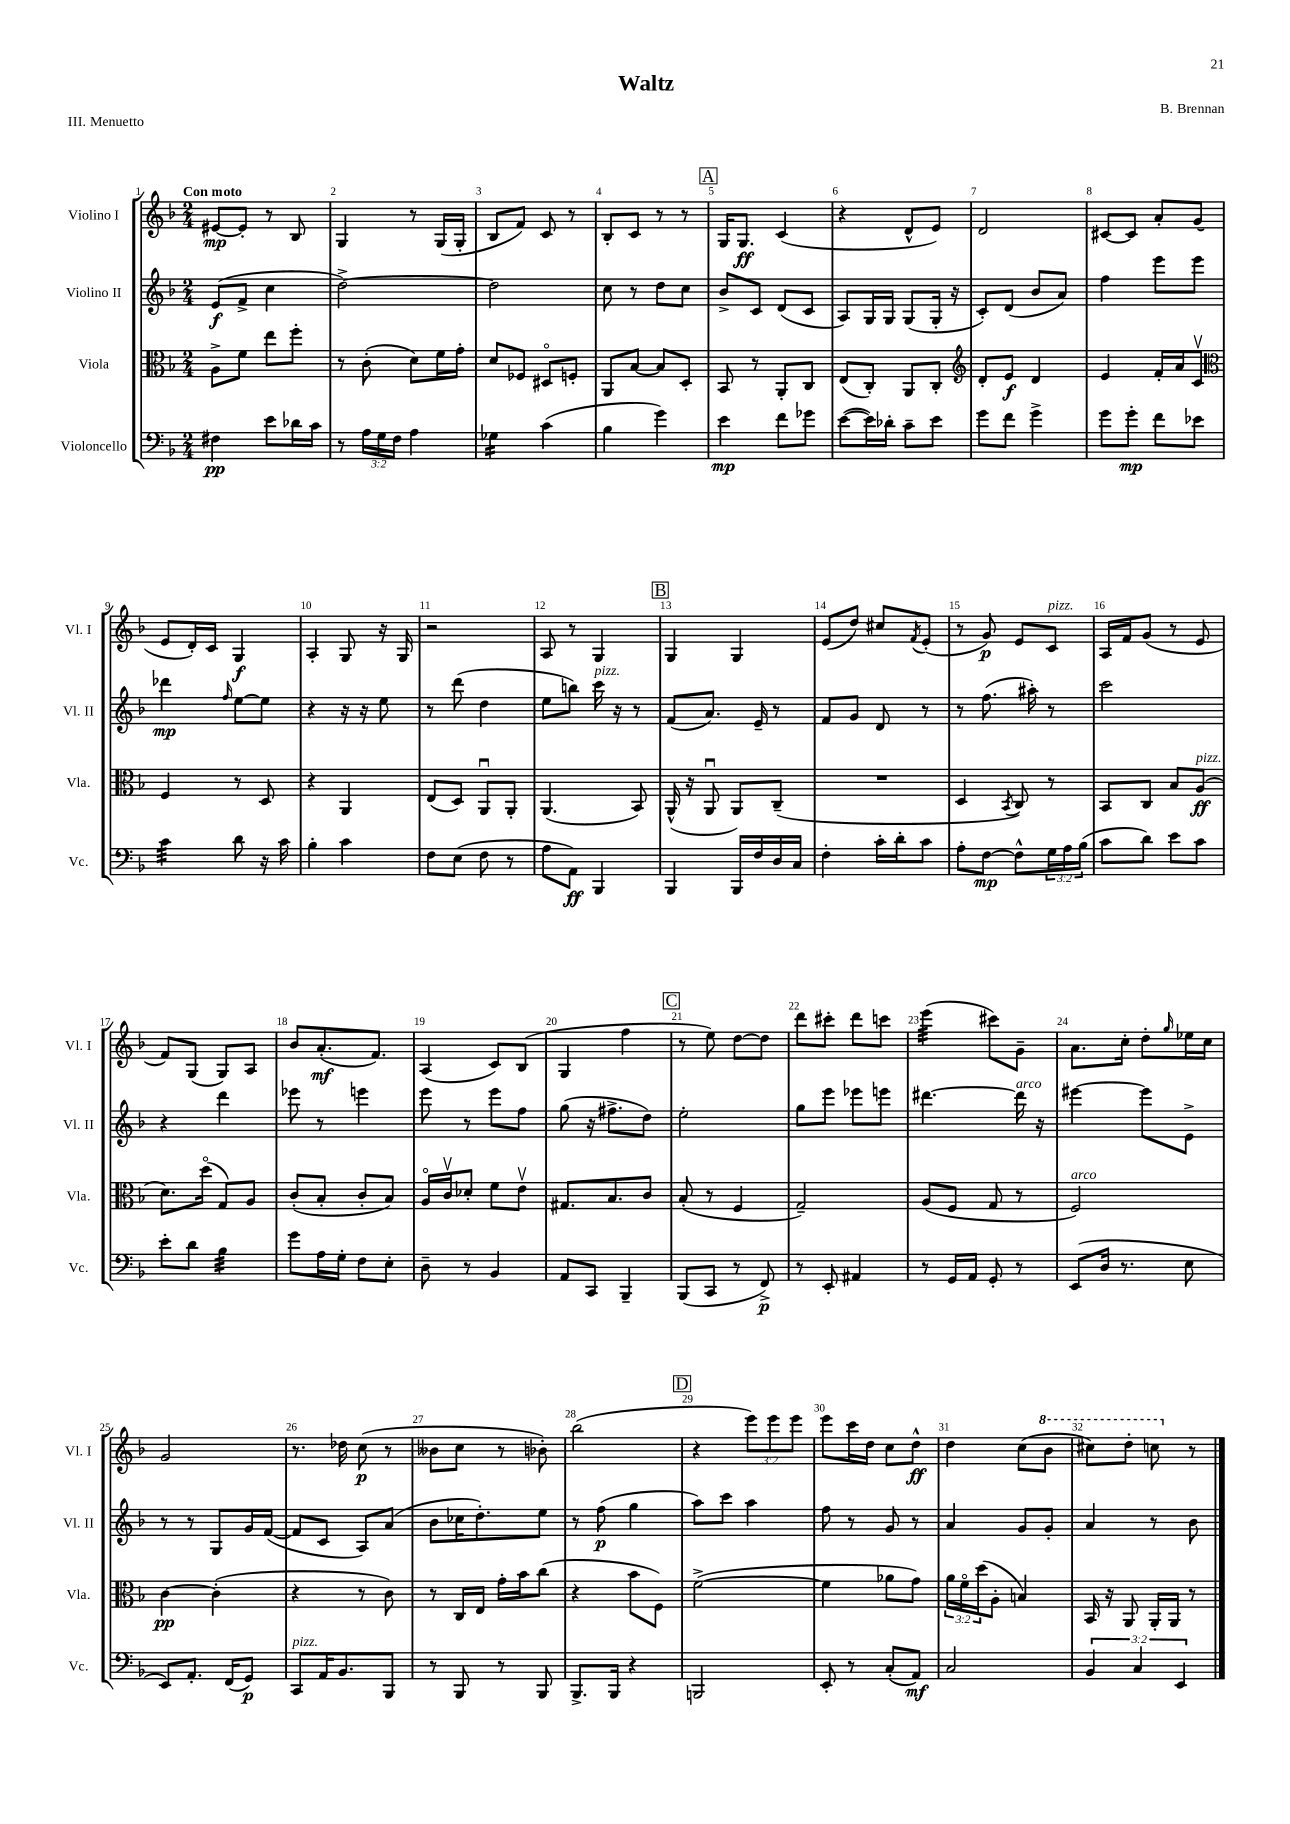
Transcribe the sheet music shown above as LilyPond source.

\header { title = "Waltz" composer = "B. Brennan" piece = "III. Menuetto" }
<<
\new StaffGroup <<
\new Staff = "s0" \with { instrumentName = "Violino I" shortInstrumentName = "Vl. I" } {
    \clef treble \key f \major \numericTimeSignature \time 2/4 \override Staff.TupletNumber.text = #tuplet-number::calc-fraction-text \tempo "Con moto"
    eis'8~\mp eis'8-. r8 bes8 |
    g4 r8 g16( g16-. |
    bes8 f'8) c'8 r8 |
    bes8-. c'8 r8 r8 |
    \mark \markup { \box "A" } g16 g8.\ff c'4( |
    r4 d'8-^ e'8) |
    d'2 |
    cis'8~ cis'8 a'8-. g'8( |
    e'8 d'16-.) c'16 g4\f |
    a4-. g8 r16 g16 |
    r2 |
    a8 r8 g4 |
    \mark \markup { \box "B" } g4 g4 |
    e'8( d''8) cis''8 \acciaccatura { f'8 } e'8-.( |
    r8 g'8\p) e'8 c'8^\markup { \italic "pizz." } |
    a16 f'16 g'8( r8 e'8 |
    f'8) g8( g8) a8 |
    bes'8 a'8.-.\mf( f'8.) |
    a4( c'8) bes8( |
    g4 f''4 |
    \mark \markup { \box "C" } r8 e''8) d''8~ d''8 |
    d'''8 cis'''8-. d'''8 c'''8 |
    e'''4:32( cis'''8) g'8-- |
    a'8. c''16-. d''8-. \grace { g''16 } ees''16 c''16 |
    g'2 |
    r8. des''16 c''8\p( r8 |
    beses'8 c''8 r8 bes'8-.) |
    bes''2( |
    \mark \markup { \box "D" } r4 \tuplet 3/2 { e'''8) e'''8 e'''8 } |
    e'''8 c'''16 d''16 c''8 d''8-^\ff |
    d''4 c''8( \ottava #1 bes''8 |
    cis'''8) d'''8-. c'''8 \ottava #0 r8 \bar "|." |
}
\new Staff = "s1" \with { instrumentName = "Violino II" shortInstrumentName = "Vl. II" } {
    \clef treble \key f \major \numericTimeSignature \time 2/4
    e'8\f( f'8-> c''4 |
    d''2~->) |
    d''2 |
    c''8 r8 d''8 c''8 |
    \mark \markup { \box "A" } bes'8-> c'8 d'8( c'8 |
    a8) g16 g16 g8( g16-. r16 |
    c'8-.) d'8( bes'8 a'8) |
    f''4 e'''8 e'''8 |
    des'''4\mp \grace { f''16 } e''8~ e''8 |
    r4 r16 r16 e''8 |
    r8 d'''8( d''4 |
    e''8 b''8) c'''16^\markup { \italic "pizz." } r16 r8 |
    \mark \markup { \box "B" } f'8( a'8.) e'16-- r8 |
    f'8 g'8 d'8 r8 |
    r8 f''8.( ais''16-.) r8 |
    c'''2 |
    r4 d'''4 |
    ees'''8 r8 e'''4 |
    e'''8 r8 e'''8 f''8 |
    g''8( r16 fis''8.-> d''8) |
    \mark \markup { \box "C" } e''2-. |
    g''8 e'''8 ees'''8 e'''8 |
    dis'''4.~ dis'''16^\markup { \italic "arco" } r16 |
    eis'''4~ eis'''8 e'8-> |
    r8 r8 g8 g'16 f'16~( |
    f'8 c'8 a8) a'8( |
    bes'8 ces''16 d''8.-.) e''8 |
    r8 f''8\p( g''4 |
    \mark \markup { \box "D" } a''8) c'''8 a''4 |
    f''8 r8 g'8 r8 |
    a'4 g'8 g'8-. |
    a'4 r8 bes'8 \bar "|." |
}
\new Staff = "s2" \with { instrumentName = "Viola" shortInstrumentName = "Vla." } {
    \clef alto \key f \major \numericTimeSignature \time 2/4 \override Staff.TupletNumber.text = #tuplet-number::calc-fraction-text
    a8-> f'8 e''8 f''8-. |
    r8 c'8-.( d'8) f'16 g'16-. |
    d'8 fes8 dis8\flageolet f8-. |
    a,8 bes8~ bes8 d8-. |
    \mark \markup { \box "A" } bes,8 r8 a,8-. c8 |
    e8( c8-.) a,8 c8-. |
    \clef treble d'8-. e'8\f d'4 |
    e'4 f'16-. a'16 c'8\upbow |
    \clef alto f4 r8 d8 |
    r4 a,4 |
    e8( d8) a,8\downbow a,8-. |
    a,4.( bes,8) |
    \mark \markup { \box "B" } a,16-^( r16 a,8\downbow a,8) c8--( |
    R2 |
    d4 \acciaccatura { bes,8 } c8) r8 |
    bes,8 c8 bes8 a8\ff^\markup { \italic "pizz." }( |
    d'8.) d''16\flageolet( g8) a8 |
    c'8-.( bes8-. c'8-. bes8) |
    a16\flageolet c'16\upbow des'8-. f'8 e'8\upbow |
    gis8. bes8. c'8 |
    \mark \markup { \box "C" } bes8-.( r8 f4 |
    g2--) |
    a8( f8 g8 r8 |
    f2^\markup { \italic "arco" }) |
    c'4~\pp c'4-.( |
    r4 r8 c'8) |
    r8 c16 e16 g'16-. bes'16 c''8( |
    r4 bes'8 f8) |
    \mark \markup { \box "D" } f'2~->( |
    f'4 aes'8 g'8) |
    \tuplet 3/2 { a'16 f'16\flageolet d''16( } a8-. b4) |
    bes,16 r16 a,8 a,16-. a,16 r8 \bar "|." |
}
\new Staff = "s3" \with { instrumentName = "Violoncello" shortInstrumentName = "Vc." } {
    \clef bass \key f \major \numericTimeSignature \time 2/4 \override Staff.TupletNumber.text = #tuplet-number::calc-fraction-text
    fis4\pp e'8 des'16 c'16 |
    r8 \tuplet 3/2 { a16 g16 f16 } a4 |
    ges4:16 c'4( |
    bes4 g'4) |
    \mark \markup { \box "A" } e'4\mp f'8 ges'8 |
    e'8~( e'16) des'16-. c'8-- e'8 |
    g'8 f'8 g'4-> |
    g'8 g'8-.\mp f'8 ees'8 |
    c'4:32 d'8 r16 c'16 |
    bes4-. c'4 |
    f8 e8( f8 r8 |
    a8 a,8\ff) bes,,4 |
    \mark \markup { \box "B" } bes,,4 bes,,16 f16 d16 c16 |
    f4-. c'16-. d'16-. c'8 |
    a8-. f8~\mp f8-^ \tuplet 3/2 { g16 a16 bes16( } |
    c'8 d'8) e'8 c'8 |
    e'8-. d'8 bes4:32 |
    g'8 a16 g16-. f8 e8-. |
    d8-- r8 bes,4 |
    a,8 c,8 bes,,4-- |
    \mark \markup { \box "C" } bes,,8( c,8 r8 f,8->\p) |
    r8 e,8-. ais,4 |
    r8 g,16 a,16 g,8-. r8 |
    e,8( d16 r8. e8 |
    e,8) a,8.-. f,16( g,8\p) |
    c,8^\markup { \italic "pizz." } a,16 bes,8. bes,,8 |
    r8 bes,,8 r8 bes,,8 |
    bes,,8.-> bes,,16 r4 |
    \mark \markup { \box "D" } b,,2 |
    e,8-. r8 c8-.( a,8\mf) |
    c2 |
    \tuplet 3/2 { bes,4 c4 e,4 } \bar "|." |
}
>>
>>
\layout { \context { \Score \override BarNumber.break-visibility = ##(#f #t #t) barNumberVisibility = #all-bar-numbers-visible } }
